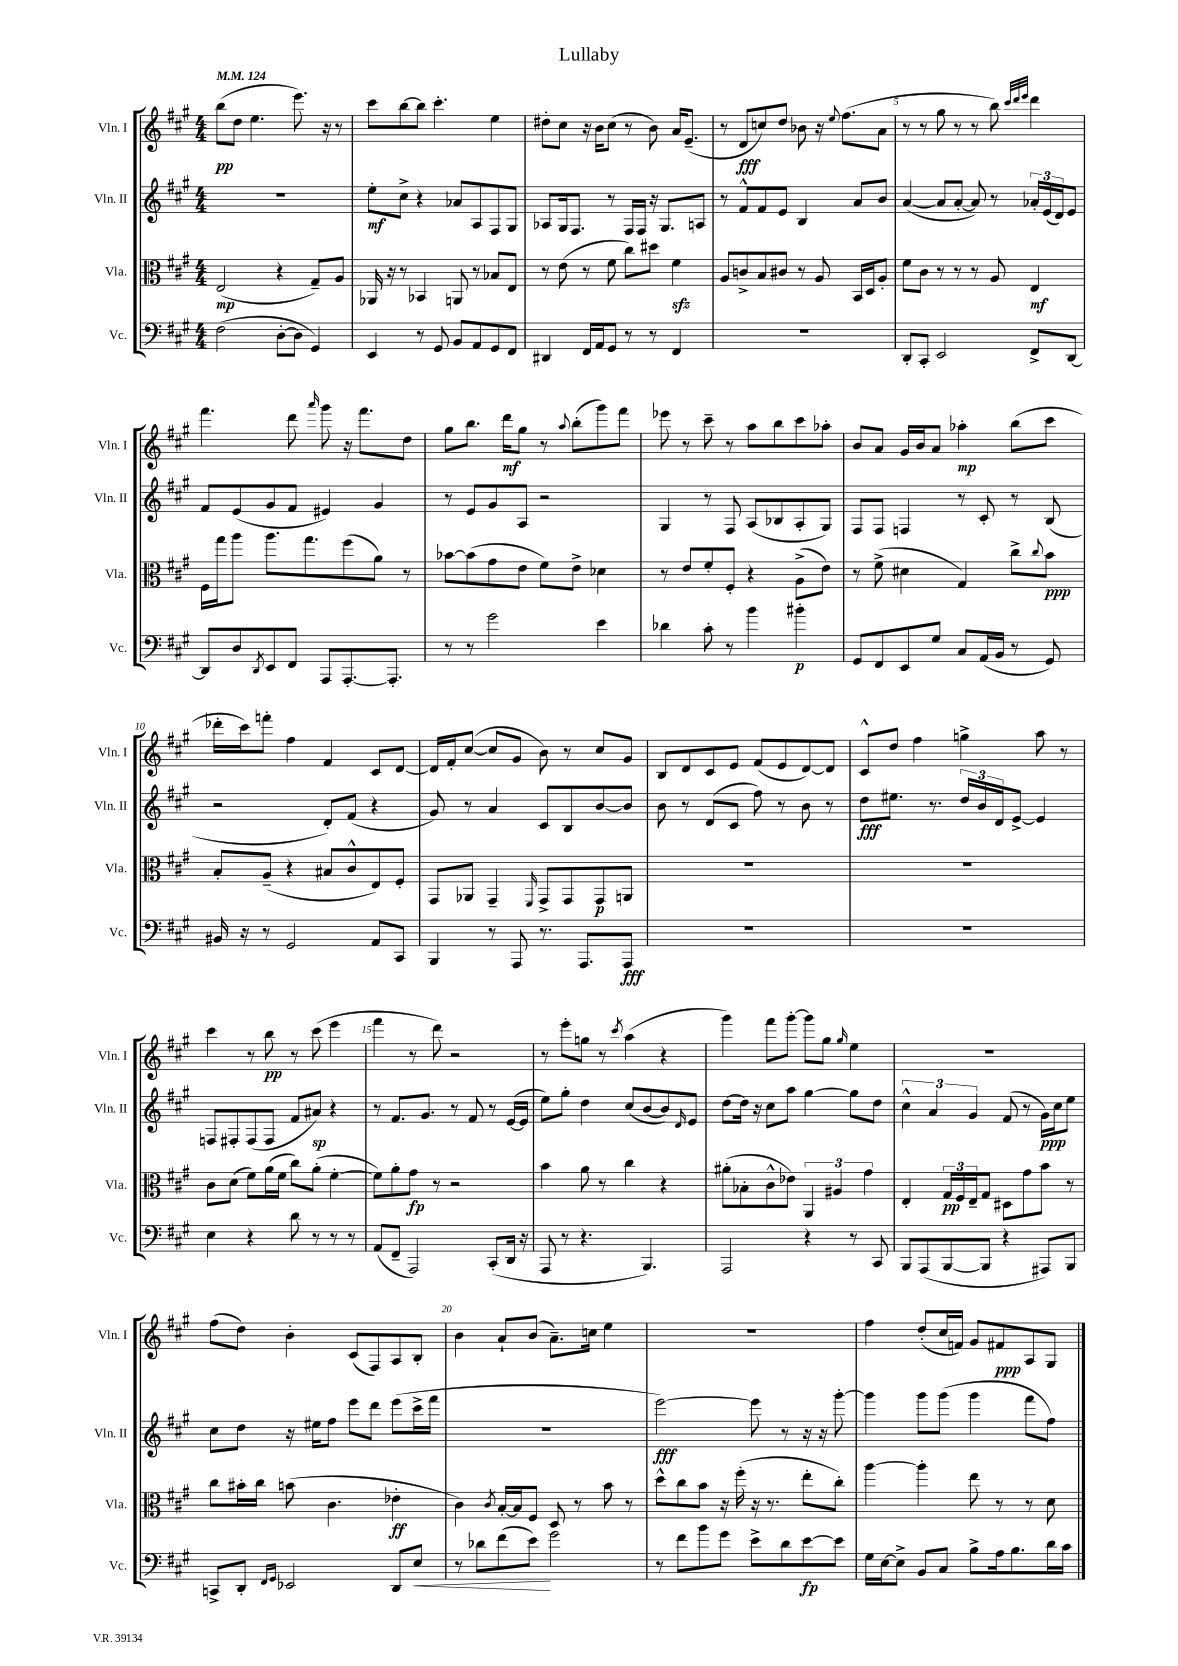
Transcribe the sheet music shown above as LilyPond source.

\header { title = "Lullaby" }
<<
\new StaffGroup <<
\new Staff = "s0" \with { instrumentName = "Vln. I" shortInstrumentName = "Vln. I" } {
    \clef treble \key a \major \numericTimeSignature \time 4/4 \tempo 4 = 124
    b''8\pp( d''8 e''4. e'''8.) r16 r8 |
    cis'''8 b''8~ b''8 cis'''4.-. e''4 |
    dis''8-. cis''8 r16 b'16 cis''8( r8 b'8) a'16 e'8.--( |
    r8 d'8\fff c''8) d''8 bes'8 r16 \appoggiatura { e''8 } fis''8.( a'8 |
    r8 r8 gis''8 r8 r8 b''8) \grace { cis'''32 d'''32 e'''32 } d'''4 |
    fis'''4. d'''8 \grace { a'''16 } gis'''8 r16 fis'''8. d''8 |
    gis''8 b''8. d'''16\mf gis''8 r8 \appoggiatura { a''8 } b''8-.( gis'''8) fis'''8 |
    ees'''8 r8 cis'''8-- r8 a''8 b''8 cis'''8 aes''8-. |
    b'8 a'8 gis'16 b'16 a'8 aes''4-.\mp b''8( cis'''8 |
    des'''16-. cis'''16) f'''8-. fis''4 fis'4 cis'8 d'8~ |
    d'16 fis'16-. cis''8~( cis''8 gis'8 b'8) r8 cis''8 gis'8 |
    b8 d'8 cis'8 e'8 fis'8( e'8 d'8~) d'8 |
    cis'8-^ d''8 fis''4 g''4-> a''8 r8 |
    cis'''4 r8 b''8\pp r8 cis'''8( e'''4 |
    fis'''4 r8 d'''8) r2 |
    r8 e'''8-. g''8 r8 \acciaccatura { cis'''8 } a''4( r4 |
    gis'''4) fis'''8 gis'''8~-. gis'''8 gis''8 \grace { gis''16 } e''4 |
    R1 |
    fis''8( d''8) b'4-. cis'8( fis8) a8 b8-. |
    b'4 a'8-! b'8( a'8.--) c''16 e''4 |
    R1 |
    fis''4 d''8-.( cis''16 f'16) gis'8 fis'8\ppp a8 gis8 \bar "|." |
}
\new Staff = "s1" \with { instrumentName = "Vln. II" shortInstrumentName = "Vln. II" } {
    \clef treble \key a \major \numericTimeSignature \time 4/4
    R1 |
    e''8-.\mf cis''8-> r4 aes'8 a8 fis8 gis8 |
    aes8 gis16 fis8. r8 fis16 fis16 r16 gis8. a8 |
    r8 fis'8-^ fis'8 e'8 b4 a'8 b'8 |
    a'4~( a'8 a'8~-. a'8) r8 \tuplet 3/2 { aes'16-. e'16( d'16) } e'8 |
    fis'8 e'8( gis'8 fis'8 eis'4) gis'4 |
    r8 e'8 gis'8 a8 r2 |
    gis4 r8 fis8 a8( bes8 a8-. gis8) |
    fis8 fis8 f4 r8 cis'8-. r8 b8( |
    r2 d'8-.) fis'8( r4 |
    gis'8) r8 a'4 cis'8 b8 b'8~ b'8 |
    b'8 r8 d'8( cis'8 fis''8) r8 b'8 r8 |
    d''8\fff eis''8. r8. \tuplet 3/2 { d''16 b'16 d'16 } e'8~-> e'4 |
    f8 fis8-. fis8( fis8 fis'8 ais'8\sp) r4 |
    r8 fis'8. gis'8. r8 fis'8 r8 e'16~( e'16 |
    e''8) gis''8-. d''4 cis''8( b'8~ b'8) \grace { d'16 } e'8 |
    d''8~ d''16 r16 cis''8 a''8 gis''4~ gis''8 d''8 |
    \tuplet 3/2 { cis''4-^ a'4 gis'4 } fis'8( r8 gis'16\ppp) cis''16 e''8 |
    cis''8 d''8 r16 eis''16 fis''8 e'''8 d'''8 e'''8( cis'''16-> fis'''16 |
    R1 |
    e'''2~\fff) e'''8 r8 r16 r16 gis'''8~-. |
    gis'''4 gis'''8 gis'''8( gis'''4 fis'''8 fis''8) \bar "|." |
}
\new Staff = "s2" \with { instrumentName = "Vla." shortInstrumentName = "Vla." } {
    \clef alto \key a \major \numericTimeSignature \time 4/4
    e2\mp( r4 gis8--) a8 |
    aes,16 r16 r8 bes,4 a,8 r8 bes8 e8 |
    r8 e'8( r8 fis'8 cis''8) dis''8 fis'4\sfz |
    a8 c'8-> b8 cis'8 r8 a8 b,16 d16 a8-. |
    fis'8 cis'8 r8 r8 r8 a8 e4\mf |
    fis16 gis''16 a''8 a''8. gis''8. fis''8( a'8) r8 |
    bes'8~ bes'8( gis'8 e'8 fis'8) e'8-> des'4 |
    r8 e'8 fis'8-. fis8-. r4 a8->( e'8) |
    r8 fis'8->( dis'4 gis4) cis''8-> \appoggiatura { cis''8 } b'8\ppp |
    b8-. a8--( r4 bis8 cis'8-^ e8) fis8-. |
    gis,8 aes,8 gis,4-- \grace { fis,16 } gis,8-> gis,8 gis,8\p a,8 |
    R1 |
    R1 |
    cis'8 d'8( fis'8) a'16( fis'16 cis''8) a'8-.( fis'4~-. |
    fis'8) a'8-. gis'8\fp r8 r2 |
    b'4 a'8 r8 cis''4 r4 |
    ais'8-.( bes8-. cis'8-^ ees'8) \tuplet 3/2 { a,4 ais4 gis'4 } |
    e4-. \tuplet 3/2 { gis16\pp fis16 e16-- } gis8 dis8 gis'8 b'8 r8 |
    cis''8 bis'16-. cis''16 b'8( cis'4. ees'4-.\ff |
    cis'4) \acciaccatura { cis'8 } b16~-. b16 fis8 d8 r8 b'8 r8 |
    d''8-^ cis''8 b'8 r16 fis''16-.( r16 r8. e''8-. cis''8-.) |
    a''4~ a''4-. e''8 r8 r8 d'8 \bar "|." |
}
\new Staff = "s3" \with { instrumentName = "Vc." shortInstrumentName = "Vc." } {
    \clef bass \key a \major \numericTimeSignature \time 4/4
    fis2( d8~-. d8 gis,4) |
    e,4 r8 gis,8 b,8 a,8 gis,8 fis,8 |
    dis,4 fis,16 a,16 gis,8 r8 r8 fis,4 |
    R1 |
    d,8-. cis,8-. e,2 fis,8-> d,8~ |
    d,8 d8 \acciaccatura { d,8 } e,8 fis,8 a,,8 a,,8.~-. a,,8.-. |
    r8 r8 gis'2 e'4 |
    des'4 cis'8-. r8 b'4 bis'4-.\p |
    gis,8 fis,8 e,8 gis8 cis8 a,16( b,16 r8 gis,8) |
    bis,16 r16 r8 gis,2 a,8 cis,8 |
    b,,4 r8 a,,8 r8. a,,8. a,,8\fff |
    R1 |
    R1 |
    e4 r4 d'8 r8 r8 r8 |
    a,8( fis,8-- a,,2) cis,8-.( d,16 r16 |
    a,,8 r8 r4. b,,4.) |
    a,,2 r4 r8 cis,8 |
    b,,8 a,,8( b,,8~ b,,8 r4 ais,,8) b,,8 |
    c,8-> d,8-. \grace { fis,16 gis,16 } ees,2 d,8 e8\< |
    r8 des'8 fis'8( e'8\!) gis'2 |
    r8 fis'8 b'8 gis'8 e'8-> d'8 e'8~\fp e'8 |
    gis16 e16~ e8-> b,8 cis8 b8-> a16 b8. d'16 cis'16 \bar "|." |
}
>>
>>
\layout { \context { \Score \override BarNumber.break-visibility = ##(#f #t #t) barNumberVisibility = #(every-nth-bar-number-visible 5) } }
